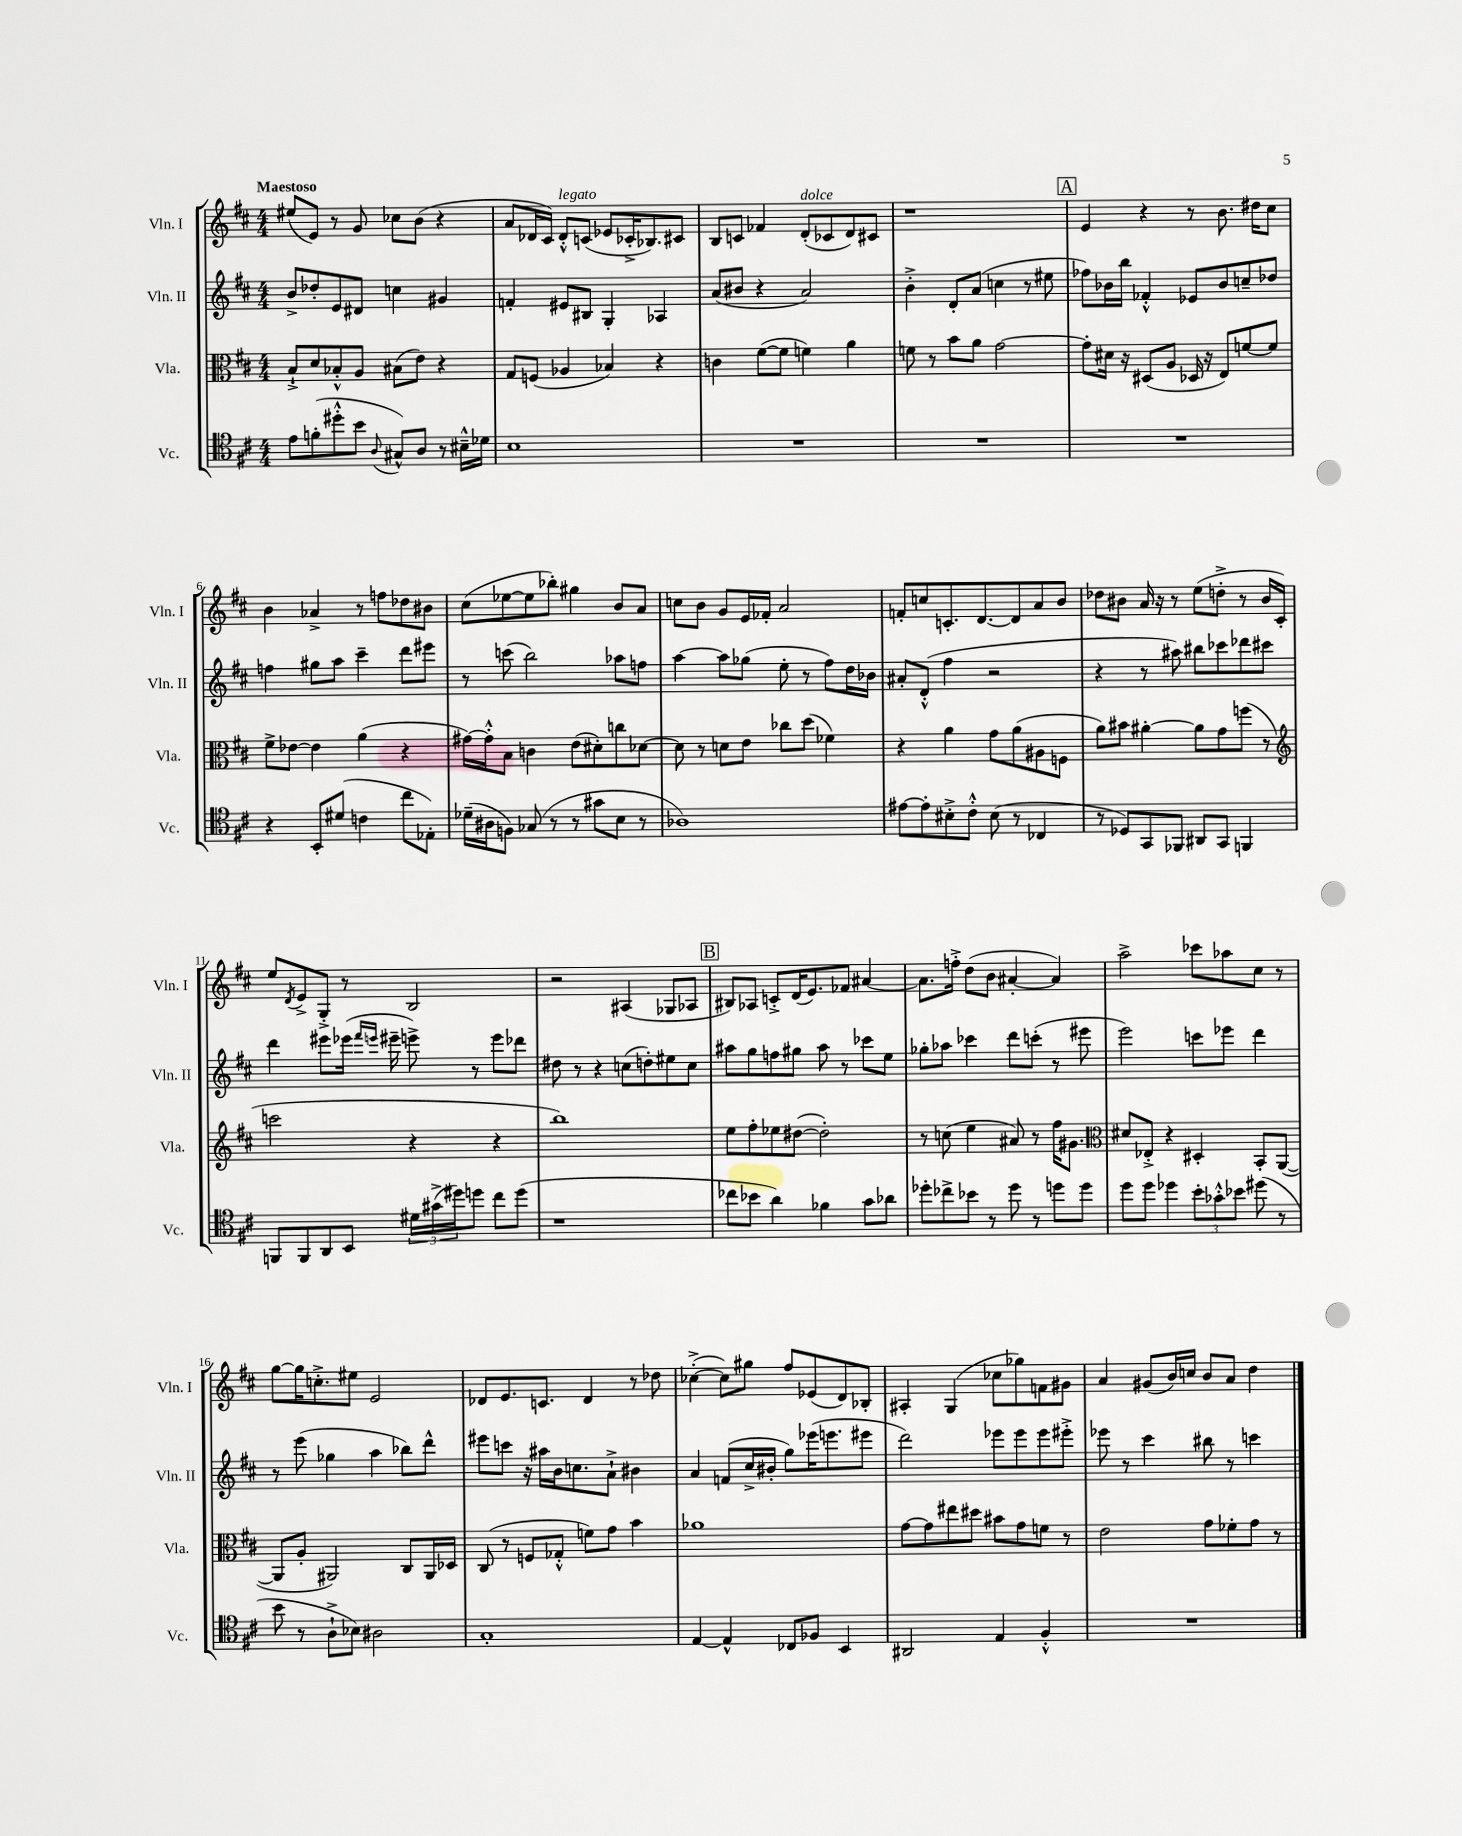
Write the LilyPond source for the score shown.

<<
\new StaffGroup <<
\new Staff = "s0" \with { instrumentName = "Vln. I" shortInstrumentName = "Vln. I" } {
    \clef treble \key d \major \numericTimeSignature \time 4/4 \tempo "Maestoso"
    eis''8( e'8) r8 g'8 ces''8 b'8( r4 |
    a'8 des'16 cis'16) des'8-.-^^\markup { \italic "legato" } c'8( ees'8 ces'16-.-> bes8.) cis'8 |
    b8 c'8 fes'4 d'8-.^\markup { \italic "dolce" }( ces'8 d'8) cis'8 |
    r1 |
    \mark \markup { \box "A" } e'4 r4 r8 b'8. dis''16 cis''8 |
    b'4 aes'4-> r8 f''8 des''8 bis'8 |
    cis''8( ees''8~ ees''8 bes''8-.) gis''4 b'8 a'8 |
    c''8 b'8 g'8 e'16 fes'16-. a'2 |
    f'8-. c''8 c'8.-. d'8.~ d'8 a'8 b'8 |
    des''8 bis'8 a'16 r16 r8 e''8( d''8-.-> r8 bis'16 cis'16-.) |
    e''8 \acciaccatura { d'8 } e'8-> g8-.-> r8 b2 |
    r2 ais4( ges8 aes8 |
    \mark \markup { \box "B" } bis8) aes8 c'8-.-> d'16( e'8.) fes'8 ais'4~ |
    ais'8. f''16-.-> d''8( b'8 ais'4~-. ais'4) |
    a''2-> ces'''8 aes''8 cis''8 r8 |
    g''8~ g''16 c''8.-.-> eis''8 e'2 |
    des'8 e'8. c'8. des'4 r8 des''8 |
    ces''4~-.->( ces''8) gis''8 fis''8 ees'8( d'8) bes8-. |
    ais4-. g4( ces''8 ges''8) f'8 gis'8 |
    a'4 gis'8( b'16) c''16 b'8 a'8 d''4 \bar "|." |
}
\new Staff = "s1" \with { instrumentName = "Vln. II" shortInstrumentName = "Vln. II" } {
    \clef treble \key d \major \numericTimeSignature \time 4/4
    b'8-> des''8-. e'8 dis'8 c''4 gis'4 |
    f'4-. eis'8 bis8 g4-. aes4 |
    a'8( bis'8 r4 a'2) |
    b'4-.-> d'8-. a'8( c''4 r8 eis''8 |
    \mark \markup { \box "A" } fes''8) bes'16 b''16 fes'4-.-^ ees'8 bes'8 c''8-- des''8 |
    f''4 gis''8 a''8 cis'''4-- d'''8 eis'''8 |
    r8 c'''8( b''2) aes''8 f''8 |
    a''4~ a''8 ges''8( e''8-. r8 fis''8) d''16 bes'16 |
    ais'8-. d'8-.-^( fis''4 r2 |
    r4 r8 ais''8) bis''8 ces'''8 des'''8 cis'''8 |
    d'''4 eis'''8 ees'''16( \grace { fis'''16 e'''16 } eis'''16-- e'''8->) r8 e'''8 des'''8 |
    dis''8 r8 r4 c''8( d''8-.) eis''8 c''8 |
    \mark \markup { \box "B" } ais''8 g''8 f''8 gis''8 ais''8 r8 ces'''8 e''8 |
    ges''8-. aes''8 ces'''4 d'''8 c'''8-.( r8 eis'''8 |
    e'''2) c'''8 ees'''8 d'''4 |
    r8 e'''8( ges''4 a''4 bes''8) d'''8-^ |
    eis'''8 c'''8 r16 ais''16 b'16 c''8. a'8-!-> bis'4 |
    a'4 f'8( cis''16-> bis'16-. g''8) ees'''16( e'''8. eis'''8 |
    d'''2) ees'''8 ees'''8 ees'''8 eis'''8-.-> |
    ees'''8 r8 cis'''4 bis''8 r8 c'''4 \bar "|." |
}
\new Staff = "s2" \with { instrumentName = "Vla." shortInstrumentName = "Vla." } {
    \clef alto \key d \major \numericTimeSignature \time 4/4
    b8-!-> d'8 bes8-.-^ a8 bis8( e'8) r4 |
    g8 f8( aes4 bes4) r4 |
    c'4 fis'8~( fis'8 f'4) a'4 |
    f'8 r8 b'8 a'8 g'2~ |
    \mark \markup { \box "A" } g'8-. dis'16 r16 dis8( a8 des16 r16 e8) f'8~ f'8 |
    fis'8-> ees'8~ ees'4 a'4( r4 |
    gis'16~) gis'16-.-^ b8 c'4 e'8( dis'8-.) c''8 des'8~ |
    des'8 r8 d'8 e'8 ces''8 d''8( fes'4) |
    r4 a'4 g'8 a'8( ais8 f8 |
    a'8) bis'8 ais'4~-. ais'8 g'8 f''8( r8 |
    \clef treble c'''2 r4 r4 |
    b''1) |
    \mark \markup { \box "B" } e''8 fis''8-. ees''8 dis''8~( dis''2-.) |
    r8 c''8( e''4 ais'8) r8 fis''16 gis'8. |
    \clef alto dis'8 ees8-.-> r4 dis4-. b,8-. a,8~( |
    a,8 a8-. ais,2) cis8 ais,16 des16 |
    cis8( r8 f8 ges8-.-^ f'8) g'8 b'4 |
    aes'1 |
    g'8~ g'8 eis''8 dis''8 bis'8 g'8 f'8 r8 |
    e'2 g'8 fes'8-. g'8 r8 \bar "|." |
}
\new Staff = "s3" \with { instrumentName = "Vc." shortInstrumentName = "Vc." } {
    \clef tenor \key d \major \numericTimeSignature \time 4/4
    e'8 f'8-.( dis''8-.-^ b'8 \appoggiatura { a8 } gis8-^) a8 r8 bis16---^ des'16 |
    b1 |
    R1 |
    R1 |
    \mark \markup { \box "A" } R1 |
    r4 b,8-. dis'8( c'4 cis''8 ees8-.) |
    des'16--( ais16 f8) ges8( r8 r8 gis'8 b8 r8 |
    aes1) |
    eis'8~ eis'8-. bis8-.-> cis'8-.-^ bis8( r8 ces4 |
    r8 des8) g,8 fes,8 ais,8 g,8 f,4 |
    f,8 f,8 a,8 b,8 \tuplet 3/2 { dis'16 gis'16->( dis''16) } d''8 cis''8 d''8( |
    r1 |
    \mark \markup { \box "B" } ces''8 bes'8 a'4) fes'4 g'8 aes'8 |
    des''8-. ces''8-> bes'8 r8 des''8 r8 d''8 d''8 |
    d''8 d''8 des''4 \tuplet 3/2 { b'8-. ges'8-.-^ bes'8 } dis''8( r8 |
    b'8 r8 a8-!-> bes8) ais2 |
    g1-. |
    e4~ e4-^ ces8 fes8 b,4 |
    ais,2 e4 fis4-.-^ |
    R1 \bar "|." |
}
>>
>>
